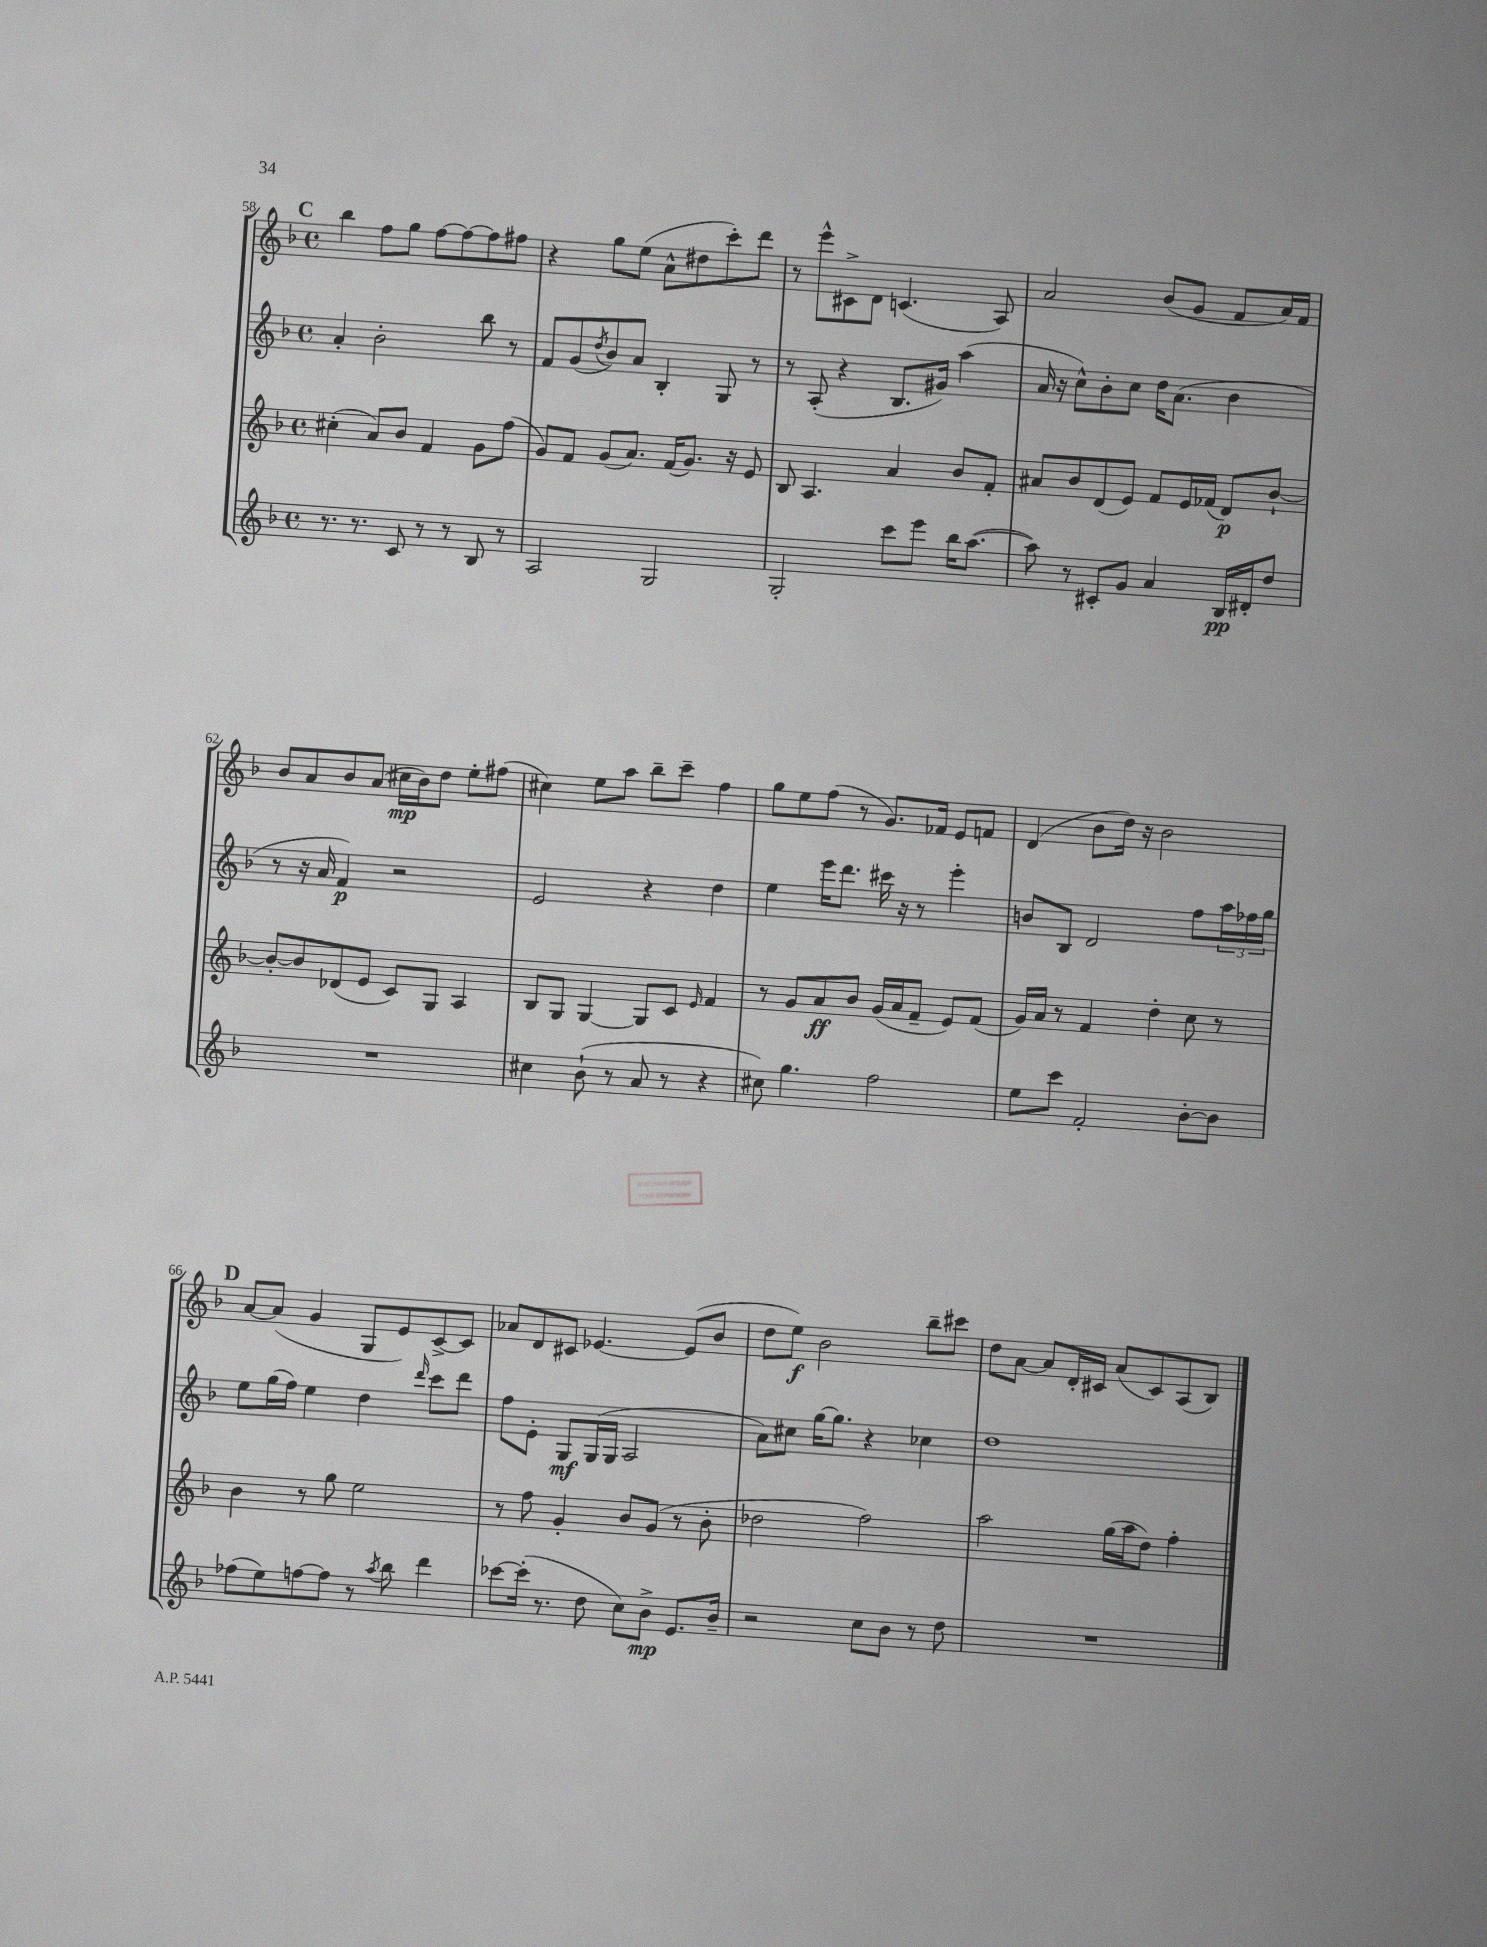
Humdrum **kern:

**kern	**kern	**kern	**kern
*staff4	*staff3	*staff2	*staff1
*clefG2	*clefG2	*clefG2	*clefG2
*k[b-]	*k[b-]	*k[b-]	*k[b-]
*M4/4	*M4/4	*M4/4	*M4/4
*met(c)	*met(c)	*met(c)	*met(c)
8.r	(4cc#'\	4a'/	4bb-\
8.r	.	.	.
.	8a/L)	2b-'\	8ff\L
8c/	8b-/J	.	8gg\J
8r	4f/	.	[8ff\L
8r	.	.	8ff\_
8B-/	8g\L	8bb-\	8ff\]
8r	(8ff\J	8r	8ff#\J
=	=	=	=
2A/	8g/L)	8f/L	4r
.	8f/J	(8g/	.
.	.	8qdd/	.
.	(8g/L	8b-/)	8gg\L
.	8.a/J)	8a/J	(8ee\J
2G/	.	4B-'/	8a^^\L
.	(16f/LK	.	.
.	8.g/J)	.	8dd#\
.	.	8G/	8ccc'\)
.	16r	.	.
.	8e/	8r	8ddd\J
=	=	=	=
2G'/	8B-/	8r	8r
.	4.A/	(8A'/	8eee^^\L
.	.	4r	8c#^\
.	.	.	8d\J
8ccc\L	4a/	8.B-/L	(4.c/
8eee\J	.	.	.
.	.	16g#/Jk)	.
16bb-\LK	8b-/L	(4aa\	.
([8.aa\J	.	.	.
.	8f'/J	.	8A/)
=	=	=	=
8aa\])	8a#/L	16a/	2a/
.	.	16r	.
8r	8b-/	8cc^^\L)	.
8c#'/L	(8d/	8b-'\	.
8g/J	8e/J)	8cc\J	.
4a/	8f/L	16dd\LK	(8b-/L
.	.	(8.a\J	.
.	16e/L	.	8g/J
.	(16f-/JJ	.	.
16B-/LL	8d/L)	4b-\	8f/L
16d#'/J	.	.	.
8dd/J	[8b-`/J	.	16a/L)
.	.	.	16f/JJ
=	=	=	=
1r	8b-'/_L	8r	8b-/L
.	8b-/]	16r	8a/
.	.	16a/	.
.	(8d-/	4f/)	8b-/
.	8e/J	.	(8a/J
.	8c/L)	2r	16cc#\LL
.	.	.	16b-\J)
.	8G/J	.	8dd\J
.	4A/	.	8ee'\L
.	.	.	(8ff#\J
=	=	=	=
4cc#\	8B-/L	2e/	4cc#\)
.	8G/J	.	.
(8b-`\	[4G/	.	8ee\L
8r	.	.	8aa\J
8a/	8G/]L	4r	8bb-~\L
8r	8c/J	.	8ccc~\J
.	16qqe/	.	.
4r	4f/	4dd\	4ff\
=	=	=	=
8cc#\)	8r	4ee\	8gg\L
4.gg\	8g/L	.	8ee\
.	8a/	16eee\LK	(8ff\J
.	.	8.ddd\J	.
.	8b-/J	.	8r
2ff\	(16g/LL	16ccc#\	8.g/L)
.	16a/J	16r	.
.	8f~/J	8r	.
.	.	.	16f-/Jk
.	8e/L)	4eee'\	8e/L
.	(8f/J	.	8f/J
=	=	=	=
8ee\L	16g/LL)	8b/L	(4d/
.	16a/JJ	.	.
8ccc\J	8r	8B-/J	.
2f'/	4f/	2d/	8b-\L
.	.	.	16dd\Jk)
.	.	.	16r
.	4dd'\	.	2b-\
[8b-'\L	8cc\	8ff\L	.
8b-\]J	8r	24aa\L	.
.	.	24ff-\	.
.	.	24gg\JJ	.
=	=	=	=
(8ff-\L	4b-\	8ee\L	[8a/L
8ee\)	.	(16gg\L	(8a/]J
.	.	16ff\JJ)	.
[8ff\	8r	4ee\	4g/
8ff\]J	8gg\	.	.
8r	2ee\	4dd\	8G/L
8qaa/	.	.	.
8bb-\	.	.	8e/)
.	.	16qqddd/	.
4ddd\	.	8ccc\L	[8c^/
.	.	8ddd\J	8c/]J
=	=	=	=
[8ccc-\L	8r	8ff\L	8a-/L
(16ccc-'\]Jk	8ff\	8e'\J	8d/
8.r	.	.	.
.	4g'/	8G/L	8c#/J
8dd\	.	(16G/L	[4.e-/
.	.	16G/JJ	.
8cc\L)	8b-/L	2A/	.
8b-^\J	(8g/J	.	.
8.e/L	8r	.	(8e-/]L
.	8b-'\	.	8b-/J
16b-~/Jk	.	.	.
=	=	=	=
2r	2dd-\	8a\L)	8dd\L
.	.	8cc#\J	8ee\J)
.	.	[16gg\LK	2b-\
.	.	8.gg\]J	.
8cc\L	2ff\)	4r	.
8b-\J	.	.	.
8r	.	4cc-\	8bb-~\L
8dd\	.	.	8ccc#\J
=	=	=	=
1r	2aa\	1dd	8dd\L
.	.	.	[8a\J
.	.	.	8a/]L
.	.	.	16d'/L
.	.	.	16c#/JJ
.	(16gg\LL	.	(8a/L
.	16aa\J	.	.
.	8dd\J)	.	8c#/)
.	4ff'\	.	(8A/
.	.	.	8B-/J)
==	==	==	==
*-	*-	*-	*-
